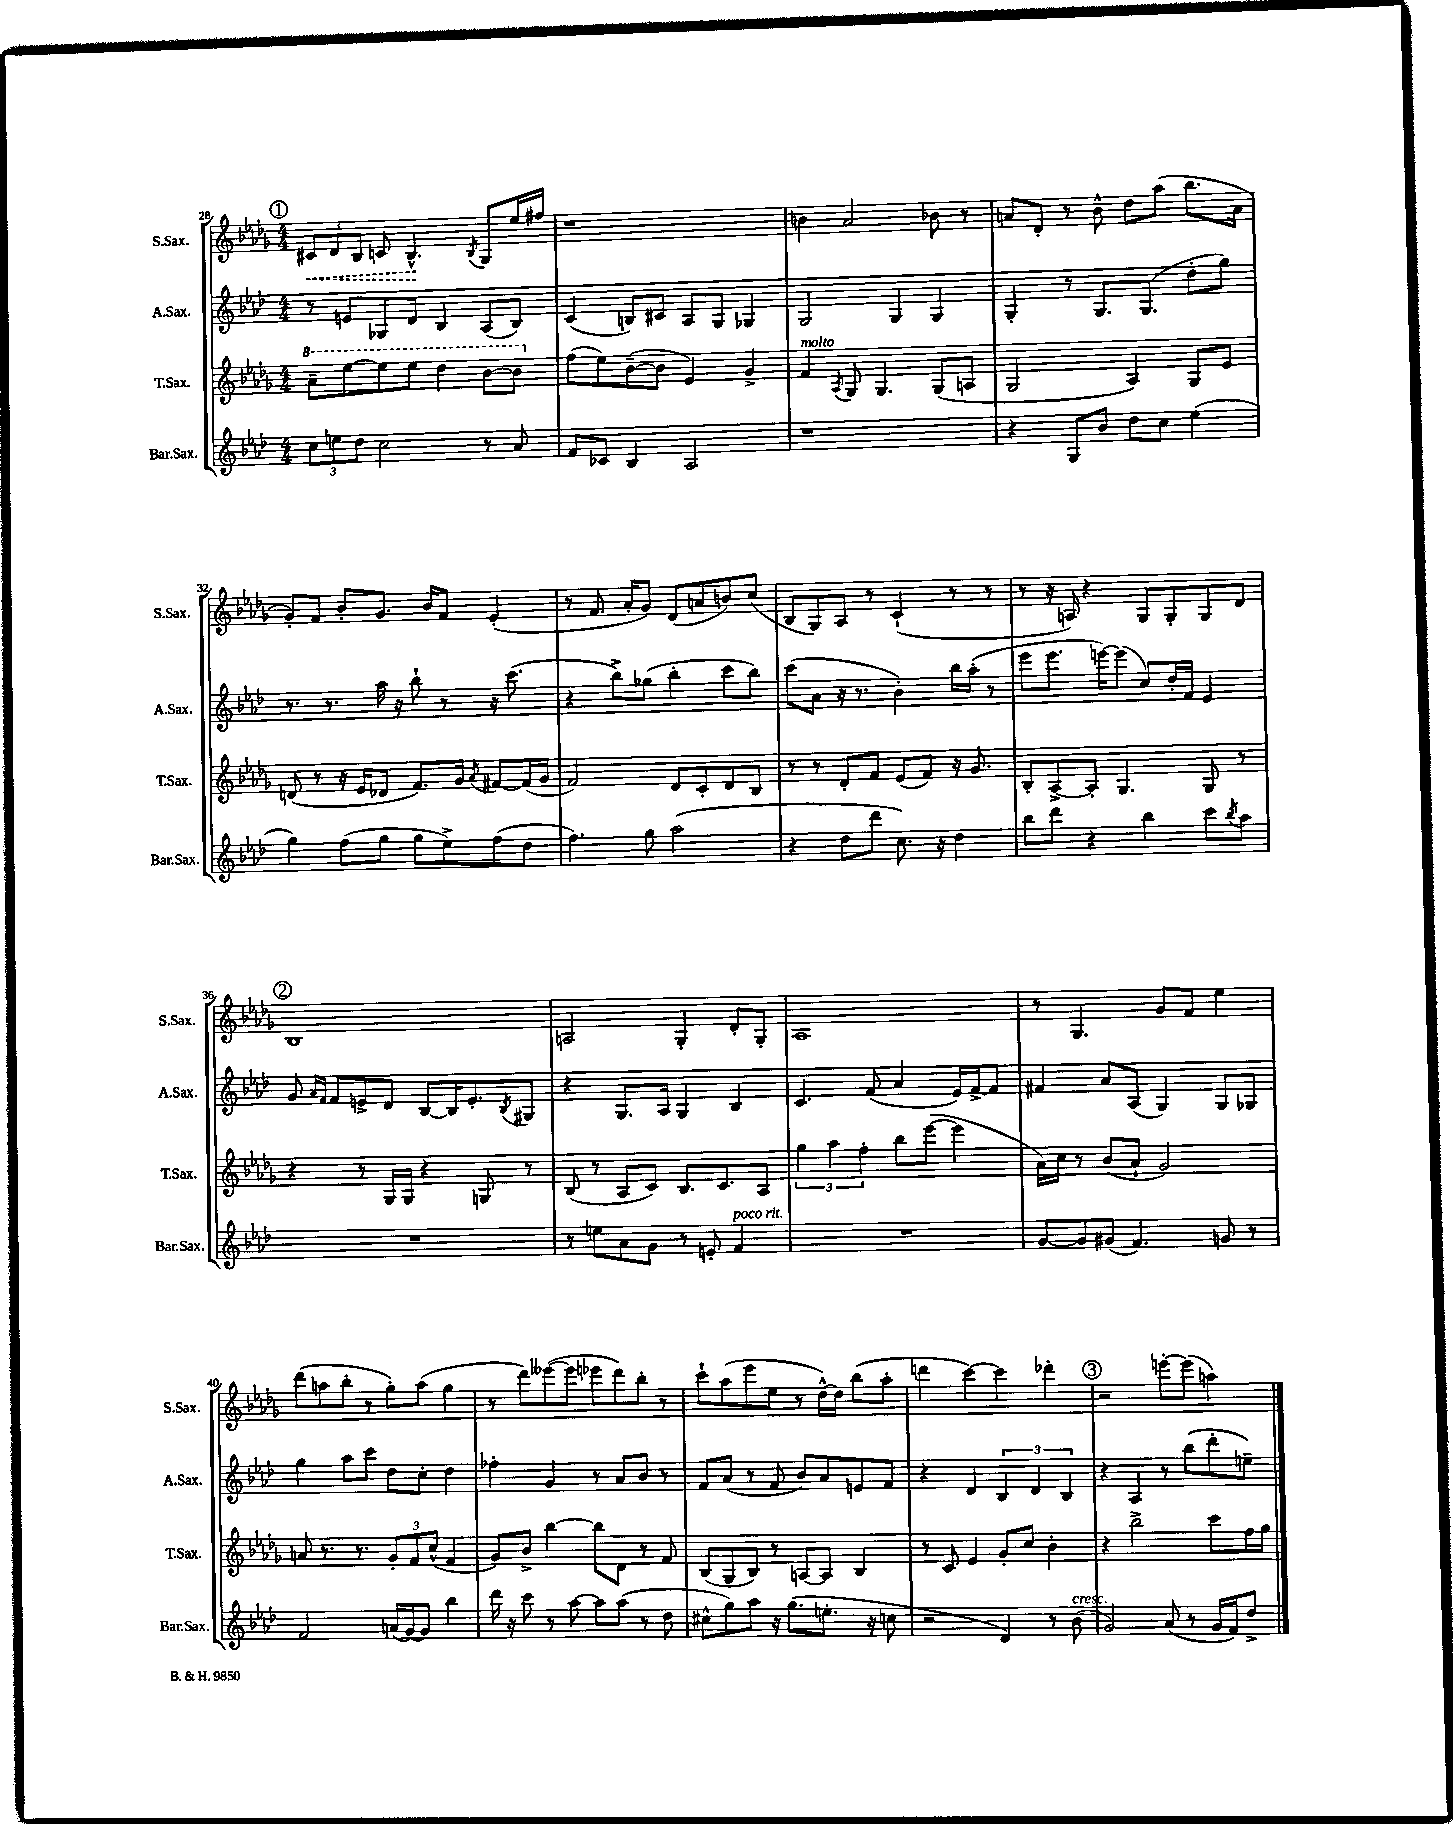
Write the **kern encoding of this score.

**kern	**kern	**kern	**kern
*staff4	*staff3	*staff2	*staff1
*clefG2	*clefG2	*clefG2	*clefG2
*k[b-e-a-d-]	*k[b-e-a-d-g-]	*k[b-e-a-d-]	*k[b-e-a-d-g-]
*M4/4	*M4/4	*M4/4	*M4/4
12cc\L	8aa-~\L	8r	12c#/L
12ee\	.	.	12d-/
.	[8eee-\	8e/L	.
12dd-\J	.	.	12B-/J
2cc\	8eee-\]	8G-/	8c/
.	8eee-\J	8d-/J	4.B-^^/
.	4ddd-\	4B-/	.
.	.	.	8qB-/
8r	[8bb-\L	(8A-/L	8G-/L
8a-/	8bb-\]J	8B-/J)	16ee-/L
.	.	.	16ff#/JJ
=	=	=	=
8f/L	(8ff\L	(4c/	1r
8c-/J	8ee-\)	.	.
4B-/	([8b-~\	8B/L)	.
.	8b-\]J	8c#/J	.
2A-/	4e-/)	8A-/L	.
.	.	8G/J	.
.	4g-^/	4G-/	.
=	=	=	=
1r	4f/	2G/	4b\
.	8qA-/	.	.
.	8G-/	.	2a-/
.	4.G-/	.	.
.	.	4G/	.
.	(8G-/L	4G/	8b-\
.	8A/J	.	8r
=	=	=	=
4r	2G-/	4G'/	8a/L
.	.	.	8d-'/J
8G/L	.	8r	8r
8b-/J	.	8.G/L	8b-^^\
8dd-\L	4A-/)	.	8dd-\L
.	.	(8.G/J	.
8cc\J	.	.	(8aa-\J
(4ee-\	8G-/L	8dd-'\L	8.bb-\L
.	8e-/J	8gg\J)	.
.	.	.	16a\Jk
=	=	=	=
4gg\)	(8d/	8.r	8g-'/L)
.	8r	.	8f/J
.	.	8.r	.
(8ff\L	16r	.	8b-'/L
.	16e-/LK	.	.
8gg\J	8d-/J	16aa-\	8.g-/J
.	.	16r	.
8gg\L	8.f/L)	8bb-`\	.
.	.	.	16b-/LK
8ee-^\)	.	8r	8f/J
.	16g-/Jk	.	.
.	8qa-/	.	.
(8ff\	[8f#/L	16r	(4e-'/
.	.	(8.ccc\	.
8dd-\J	(16f#/]L	.	.
.	16g-/JJ	.	.
=	=	=	=
4.ff\)	2f/)	4r	8r
.	.	.	8.f/
.	.	8bb-^\L)	.
.	.	.	16a-'/LK
8gg\	.	(8gg-\J	8g-/J)
(2aa-\	8d-/L	4bb-'\	(8d-/L
.	8c'/	.	8a/
.	8d-/	8ccc\L	8b/)
.	8B-/J	8bb-\J)	(8cc/J
=	=	=	=
4r	8r	(8ccc\L	8B-/L
.	8r	8a-\J	8G-/)
8dd-\L	8d-'/L	16r	8A-/J
.	.	8.r	.
8ddd-\J	8f/J	.	8r
8.cc\)	(8e-/L	4b-'\)	(4c`/
.	8f/J)	.	.
16r	.	.	.
4dd-\	16r	16bb-\LL	8r
.	8.g-/	(16aa-'\JJ	.
.	.	8r	8r
=	=	=	=
8bb-\L	8B-'/L	8eee-\L	8r
8ddd-\J	[8A-^/	8.eee-\J	16r
.	.	.	16A/)
4r	8A-'/]J	.	4r
.	.	[16eee\LK)	.
.	4.G-/	(8eee\]J	.
4bb-\	.	8cc/L)	8G-/L
.	.	16dd-'/L	8G-'/
.	.	16f/JJ	.
8ccc\L	8G-/	4e-/	8G-/
8qbb-/	.	.	.
8aa-\J	8r	.	8d-/J
=	=	=	=
1r	4r	8g/	1B-
.	.	16qqa-/LL	.
.	.	16qqf/JJ	.
.	.	8f/L	.
.	8r	8e^/	.
.	16G-/LL	8d-/J	.
.	16G-/JJ	.	.
.	4r	[8B-/L	.
.	.	16B-/]K	.
.	.	8.e'/	.
.	8G/	.	.
.	.	8qB-/	.
.	8r	8G#/J	.
=	=	=	=
8r	(8B-/	4r	2A/
8ee\L	8r	.	.
8a-\	8A-/L	8.G/L	.
8g\J	8c/J)	.	.
.	.	16A-/Jk	.
8r	8.B-/L	4G/	4G-'/
8e'/	.	.	.
.	8.c/	.	.
4f/	.	4B-/	8d-'/L
.	8A-/J	.	8G-'/J
=	=	=	=
1r	6gg-\	4.c/	1A-
.	6aa-\	.	.
.	6ff'\	.	.
.	.	(8f/	.
.	8bb-\L	4a-/	.
.	([8eee-\J	.	.
.	4eee-\]	16e-/LL)	.
.	.	[16f^/J	.
.	.	8f/]J	.
=	=	=	=
[8g/L	16a-\LL)	4f#/	8r
.	16cc\JJ	.	.
8g/]	8r	.	4.G-/
(8g#/J	(8b-/L	8a-/L	.
4.f/)	8a-`/J	(8A-/J	.
.	2g-/)	4G/)	8g-/L
.	.	.	8f/J
8g/	.	8G/L	4ee-\
8r	.	8G-/J	.
=	=	=	=
2f/	8a/	4gg\	(8ddd-\L
.	8.r	.	8aa\
.	.	8aa-\L	8bb-'\J
.	8.r	.	.
.	.	8ccc\J	8r
(16a/LL	12g-'/L	8dd-\L	8gg-'\L)
[16g/J)	.	.	.
.	12f/	.	.
8g/]J	.	8cc'\J	(8aa\J
.	(12cc^^/J	.	.
4bb-\	4f/	4dd-\	4gg-\
=	=	=	=
16ddd-\	8g-/L)	4ff-'\	8r
16r	.	.	.
8ccc\	8b-^/J	.	8ddd-\L)
8r	[4bb-\	4g/	([8eee--\
[8aa-\	.	.	8eee--\]J
8aa-\]L	8bb-\]L	8r	8eee-\L
(8aa-\J	8d-\J	8a-/L	8ddd-\)
8r	8r	8b-/J	8bb-'\J
8dd-\	8f/	8r	8r
=	=	=	=
8cc#^^\L	(8B-/L	8f/L	8ccc`\L
8gg\)	8G-/	(8a-/J	(8aa-\
8aa-\J	8B-/J)	8r	8eee-\
16r	8r	8f/	8ee-\J
(8.gg\L	.	.	.
.	[8A/L	8b-/L)	8r
8.ee'\J	8A/]J	8a-/	[16dd-^^\LL)
.	.	.	16dd-\]JJ
.	4B-/	8e/	(8bb-\L
16r	.	.	.
8cc\	.	8f/J	8aa-'\J
=	=	=	=
2r	8r	4r	4ddd\
.	8c/	.	.
.	4e-/	4d-/	[4ccc\)
4d-/)	8g-'/L	6B-/	4ccc\]
.	8cc/J	.	.
.	.	6d-/	.
8r	4b-'\	.	4ddd-'\
.	.	6B-/	.
(8b-\	.	.	.
=	=	=	=
2g/)	4r	4r	2r
.	2bb-^\	4A-/	.
(8a-/	.	8r	[8eee'\L
8r	.	(8bb-\L	(8eee\]J
16g/LL	8ccc\L	8ddd-'\	4aa\)
16f/J)	.	.	.
8dd-^/J	16ff\L	8ee~\J)	.
.	16gg-\JJ	.	.
==	==	==	==
*-	*-	*-	*-
